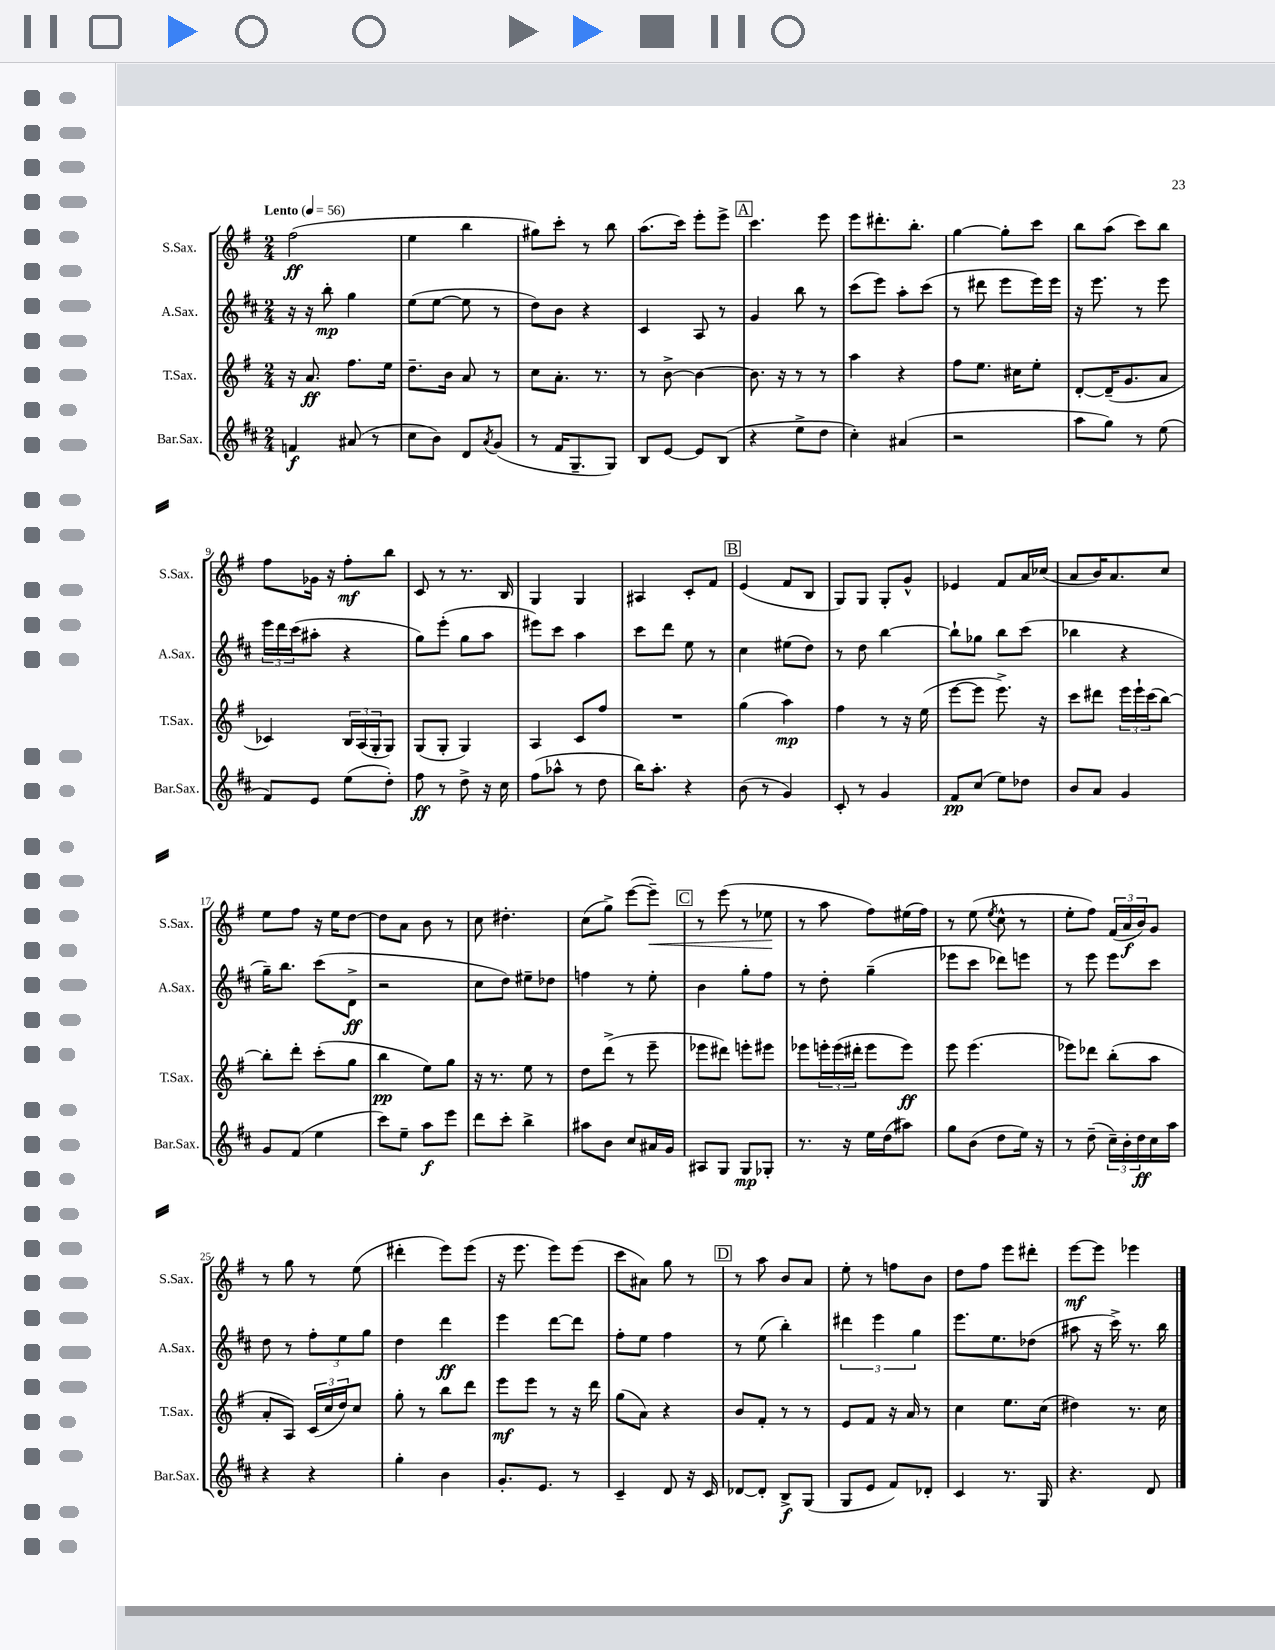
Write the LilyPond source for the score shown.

<<
\new StaffGroup <<
\new Staff = "s0" \with { instrumentName = "S.Sax." shortInstrumentName = "S.Sax." } {
    \clef treble \key g \major \numericTimeSignature \time 2/4 \tempo "Lento" 4 = 56
    fis''2\ff( |
    e''4 b''4 |
    gis''8) c'''8-. r8 b''8 |
    a''8.( c'''16) e'''8-. e'''8-> |
    \mark \markup { \box "A" } c'''4. e'''8 |
    e'''8 dis'''8.-. b''8.-. |
    g''4~ g''8-. c'''8 |
    b''8 a''8( c'''8) b''8 |
    fis''8 ges'16 r16 fis''8-.\mf b''8 |
    c'8 r8 r8. b16 |
    g4 g4 |
    ais4 c'8-. fis'8 |
    \mark \markup { \box "B" } e'4( fis'8 b8 |
    g8) g8 g8-. g'8-^ |
    ees'4 fis'8 a'16 ces''16( |
    a'8 b'16) a'8. c''8 |
    e''8 fis''8 r16 e''16 d''8~ |
    d''8 a'8 b'8 r8 |
    c''8 dis''4.-. |
    c''8( g''8->) e'''8~( e'''8--\<) |
    \mark \markup { \box "C" } r8 e'''8( r8 ees''8\! |
    r8 a''8 fis''8) eis''16( fis''16) |
    r8 e''8( \acciaccatura { e''8 } c''8-^ r8 |
    e''8-. fis''8) \tuplet 3/2 { fis'16( a'16\f b'16) } g'8 |
    r8 g''8 r8 e''8( |
    dis'''4-. e'''8) e'''8( |
    r16 e'''8. e'''8) e'''8( |
    c'''8 ais'8) g''8 r8 |
    \mark \markup { \box "D" } r8 a''8 b'8 a'8 |
    e''8-. r8 f''8 b'8 |
    d''8 fis''8 e'''8 dis'''8-. |
    e'''8~\mf e'''8 ees'''4 \bar "|." |
}
\new Staff = "s1" \with { instrumentName = "A.Sax." shortInstrumentName = "A.Sax." } {
    \clef treble \key d \major \numericTimeSignature \time 2/4
    r16 r16 b''8-.\mp g''4 |
    e''8( e''8~ e''8 r8 |
    d''8) b'8 r4 |
    cis'4 a8 r8 |
    \mark \markup { \box "A" } g'4 b''8 r8 |
    cis'''8( e'''8) a''8-. cis'''8( |
    r8 dis'''8 e'''8 e'''16) e'''16 |
    r16 e'''8. r8 e'''8 |
    \tuplet 3/2 { e'''16 d'''16 cis'''16( } ais''8-. r4 |
    g''8) e'''8-.( g''8 a''8 |
    eis'''8) cis'''8 a''4 |
    cis'''8 d'''8 e''8 r8 |
    \mark \markup { \box "B" } cis''4 eis''8( d''8) |
    r8 d''8 b''4~ |
    b''8-! ges''8 b''8 cis'''8( |
    bes''4 r4 |
    g''16--) b''8. cis'''8( d'8->\ff |
    r2 |
    cis''8 d''8) eis''8-- des''8 |
    f''4 r8 e''8-. |
    \mark \markup { \box "C" } b'4 g''8-. fis''8 |
    r8 d''8-. g''4--( |
    ees'''8 cis'''8 des'''8) e'''8 |
    r8 e'''8 e'''8 cis'''8 |
    d''8 r8 \tuplet 3/2 { fis''8-. e''8 g''8 } |
    d''4 d'''4\ff |
    e'''4 d'''8~ d'''8 |
    fis''8-. e''8 fis''4 |
    \mark \markup { \box "D" } r8 e''8( b''4-.) |
    \tuplet 3/2 { dis'''4 e'''4 g''4 } |
    e'''8. e''8. des''8( |
    ais''8 r16 cis'''16->) r8. b''16 \bar "|." |
}
\new Staff = "s2" \with { instrumentName = "T.Sax." shortInstrumentName = "T.Sax." } {
    \clef treble \key g \major \numericTimeSignature \time 2/4
    r16 a'8.\ff fis''8. e''16 |
    d''8.-- b'16 a'8 r8 |
    c''8 a'8.-. r8. |
    r8 b'8~-> b'4~ |
    \mark \markup { \box "A" } b'8. r16 r8 r8 |
    a''4 r4 |
    fis''8 e''8. cis''16 e''8-. |
    d'8~-. d'16--( g'8. a'8 |
    ces'4) \tuplet 3/2 { b16 a16( g16-. } g8) |
    g8( g8-. g4) |
    a4 c'8 fis''8 |
    R2 |
    \mark \markup { \box "B" } g''4( a''4\mp) |
    fis''4 r8 r16 e''16( |
    e'''8~ e'''8 e'''8.->) r16 |
    c'''8 dis'''8 \tuplet 3/2 { e'''16 e'''16-! c'''16( } b''8~) |
    b''8-. d'''8-. c'''8-.( g''8 |
    b''4\pp e''8) g''8 |
    r16 r8. e''8 r8 |
    d''8 d'''8->( r8 e'''8-- |
    \mark \markup { \box "C" } ees'''8 dis'''8) e'''8-. eis'''8 |
    ees'''8 \tuplet 3/2 { e'''16-. e'''16( dis'''16-. } e'''8 e'''8\ff) |
    e'''8 e'''4.( |
    ees'''8) des'''8 b''8-.( a''8 |
    a'8-. a8) \tuplet 3/2 { c'16( c''16 d''16) } c''8 |
    g''8-. r8 b''8 d'''8 |
    e'''8\mf e'''8 r8 r16 d'''16 |
    g''8( a'8) r4 |
    \mark \markup { \box "D" } b'8 fis'8-. r8 r8 |
    e'8 fis'8 r16 a'16 r8 |
    c''4 e''8. c''16( |
    dis''4) r8. c''16 \bar "|." |
}
\new Staff = "s3" \with { instrumentName = "Bar.Sax." shortInstrumentName = "Bar.Sax." } {
    \clef treble \key d \major \numericTimeSignature \time 2/4
    f'4\f ais'8( r8 |
    cis''8 b'8) d'8 \acciaccatura { a'8 } g'8( |
    r8 fis'16 g8.-- g8) |
    b8 e'8~ e'8 b8( |
    \mark \markup { \box "A" } r4 e''8-> d''8 |
    cis''4-.) ais'4( |
    r2 |
    a''8 g''8) r8 e''8( |
    fis'8) e'8 e''8( d''8-.) |
    fis''8\ff r8 d''8-> r16 cis''16 |
    fis''8( aes''8-^ r8 d''8 |
    b''16) a''8.-. r4 |
    \mark \markup { \box "B" } b'8( r8 g'4) |
    cis'8-. r8 g'4 |
    fis'8\pp cis''8( e''8) des''8 |
    b'8 a'8 g'4 |
    g'8 fis'8( e''4 |
    cis'''8) e''8-- a''8\f e'''8 |
    d'''8 cis'''8-. b''4-> |
    ais''8 b'8 cis''8 ais'16 g'16 |
    \mark \markup { \box "C" } ais8 g8 g8\mp ges8-. |
    r8. r16 e''16 d''16( ais''8) |
    g''8 b'8( d''8 e''16) r16 |
    r8 d''8--( \tuplet 3/2 { cis''16--) b'16-. d''16\ff } cis''16 a''16 |
    r4 r4 |
    g''4-. b'4 |
    g'8.-. e'8. r8 |
    cis'4-- d'8 r16 cis'16 |
    \mark \markup { \box "D" } des'8~ des'8-. b8->\f g8( |
    g8 e'8 fis'8) des'8-. |
    cis'4 r8. g16 |
    r4. d'8 \bar "|." |
}
>>
>>
